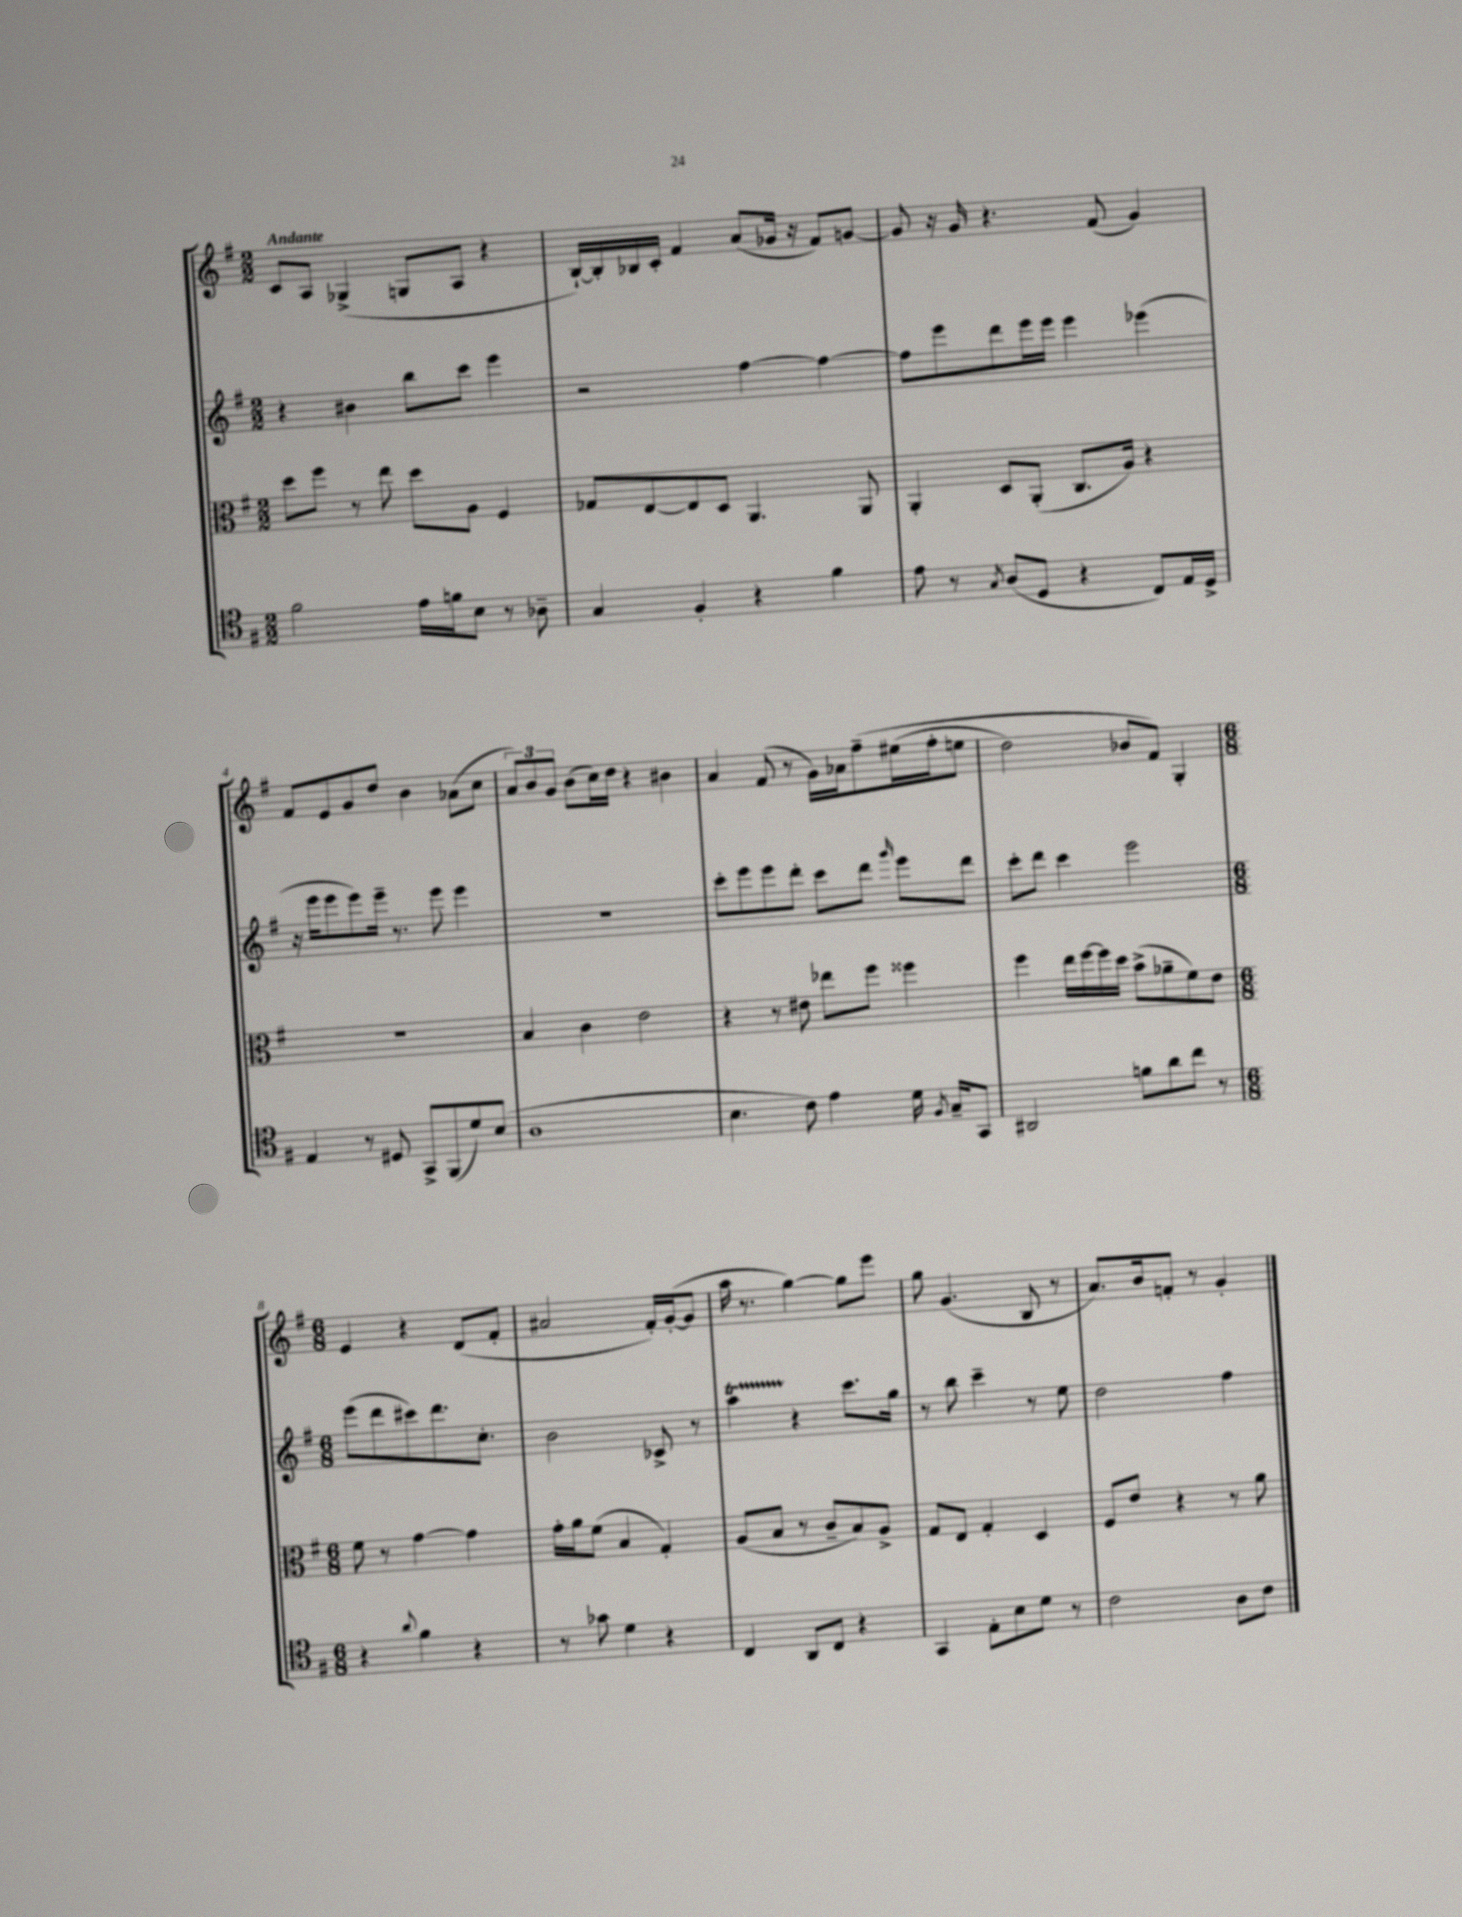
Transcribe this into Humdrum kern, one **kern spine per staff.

**kern	**kern	**kern	**kern
*staff4	*staff3	*staff2	*staff1
*clefC4	*clefC3	*clefG2	*clefG2
*k[f#]	*k[f#]	*k[f#]	*k[f#]
*M2/2	*M2/2	*M2/2	*M2/2
2f#\	8dd\L	4r	8c/L
.	8ff#\J	.	8A/J
.	8r	4b#\	(4G-^/
.	8ee\	.	.
16e\LL	8dd\L	8bb\L	8G/L
16f\J	.	.	.
8B\J	8A\J	8ccc\J	8A/J
8r	4F#/	4eee\	4r
8A-~\	.	.	.
=	=	=	=
4G/	8G-/L	2r	[16B`/LL)
.	.	.	16B'/]
.	[8E/	.	16B-/
.	.	.	16c'/JJ
4F#'/	8E/]	.	4f#/
.	8D/J	.	.
4r	4.AA/	[4ff#\	(8a/L
.	.	.	16g-/Jk
.	.	.	16r
4f#\	.	4ff#\_	8f#/L)
.	8AA/	.	[8g/J
=	=	=	=
8e\	4AA'/	8ff#\]L	8g/]
8r	.	8eee\	16r
.	.	.	16g/
8qG/	.	.	.
(8A/L	8D/L	8ddd\	4.r
8D/J	(8AA'/J	16eee\L	.
.	.	16eee\JJ	.
4r	8.C/L	4eee\	.
.	.	.	(8f#/
.	16A/Jk)	.	.
8C/L)	4r	(4eee-\	4g/)
16E/L	.	.	.
16D^/JJ	.	.	.
=	=	=	=
4E/	1r	16r	8f#/L
.	.	16eee\LK	.
.	.	8eee\	8e/
8r	.	8eee\)	8g/
8D#/	.	16eee~\Jk	8dd/J
.	.	8.r	.
8GG^/L	.	.	4b\
(8FF#/	.	8eee\	.
8d/)	.	4eee\	(8a-\L
(8B/J	.	.	8cc\J
=	=	=	=
1A	4B/	1r	12a/L)
.	.	.	12b/
.	.	.	12g/J
.	4c\	.	(8b\L
.	.	.	16cc\L)
.	.	.	16dd\JJ
.	2e\	.	4r
.	.	.	4b#\
=	=	=	=
4.B\	4r	8ccc'\L	4a/
.	.	8eee\	.
.	8r	8eee\	(8f#/
8c\)	8e#\	8ddd'\J	8r
4e\	8ee-\L	8ccc\L	16g\LL)
.	.	.	16a-\J
.	8ff#\J	8ddd\J	&(8ff#~\
.	.	16qqggg/	.
16d\	4ff##\	8eee\L	(16ee#\L
8qF#/	.	.	.
16G~/LK	.	.	16ff#'\J
8GG/J	.	8ddd\J	8ee\J
=	=	=	=
2AA#/	4ff#\	8ccc'\L	2dd\)
.	.	8ddd\J	.
.	16ee\LL	4ccc\	.
.	[16ff#\	.	.
.	16ff#\]	.	.
.	16dd\JJ	.	.
8f\L	(8b^\L	2eee\	8b-/L
8a\	8a-~\	.	8f#/J&)
8cc\J	8f#\)	.	4G'/
8r	8e\J	.	.
=	=	=	=
*M6/8	*M6/8	*M6/8	*M6/8
4r	8f#\	(8eee\L	4e/
.	8r	8ddd\	.
8qqa/	.	.	.
4f#\	[4g\	8ccc#\)	4r
.	.	8.ddd\	.
4r	4g\]	.	(8d/L
.	.	8.cc'\J	.
.	.	.	8f#'/J
=	=	=	=
8r	16g'\LL	2b\	2a#/
.	16a\J	.	.
8g-\	(8f#\J	.	.
4d\	4B/	.	.
4r	4G'/)	8c-^/	16f#'/LL)
.	.	.	([16g'/J
.	.	8r	8g/]J
=	=	=	=
4C/	(8A/L	4aa\	16aa\
.	.	.	8.r
.	8B/J	.	.
8AA/L	8r	4r	[4gg\)
8C/J	8c~/L	.	.
4r	8B/)	8.ccc\L	8gg\]L
.	8A^/J	.	8eee\J
.	.	16gg\Jk	.
=	=	=	=
4GG/	8G/L	8r	8gg\
.	8E/J	8bb\	(4.g/
8E'\L	4G'/	4ccc~\	.
8B\	.	.	.
8d\J	4D/	8r	8B/
8r	.	8ee\	8r
=	=	=	=
2c\	8F#/L	2dd\	8.a/L)
.	8e/J	.	.
.	.	.	16b/k
.	4r	.	8f'/J
.	.	.	8r
8A\L	8r	4ff#\	4g'/
8c\J	8a\	.	.
==	==	==	==
*-	*-	*-	*-
